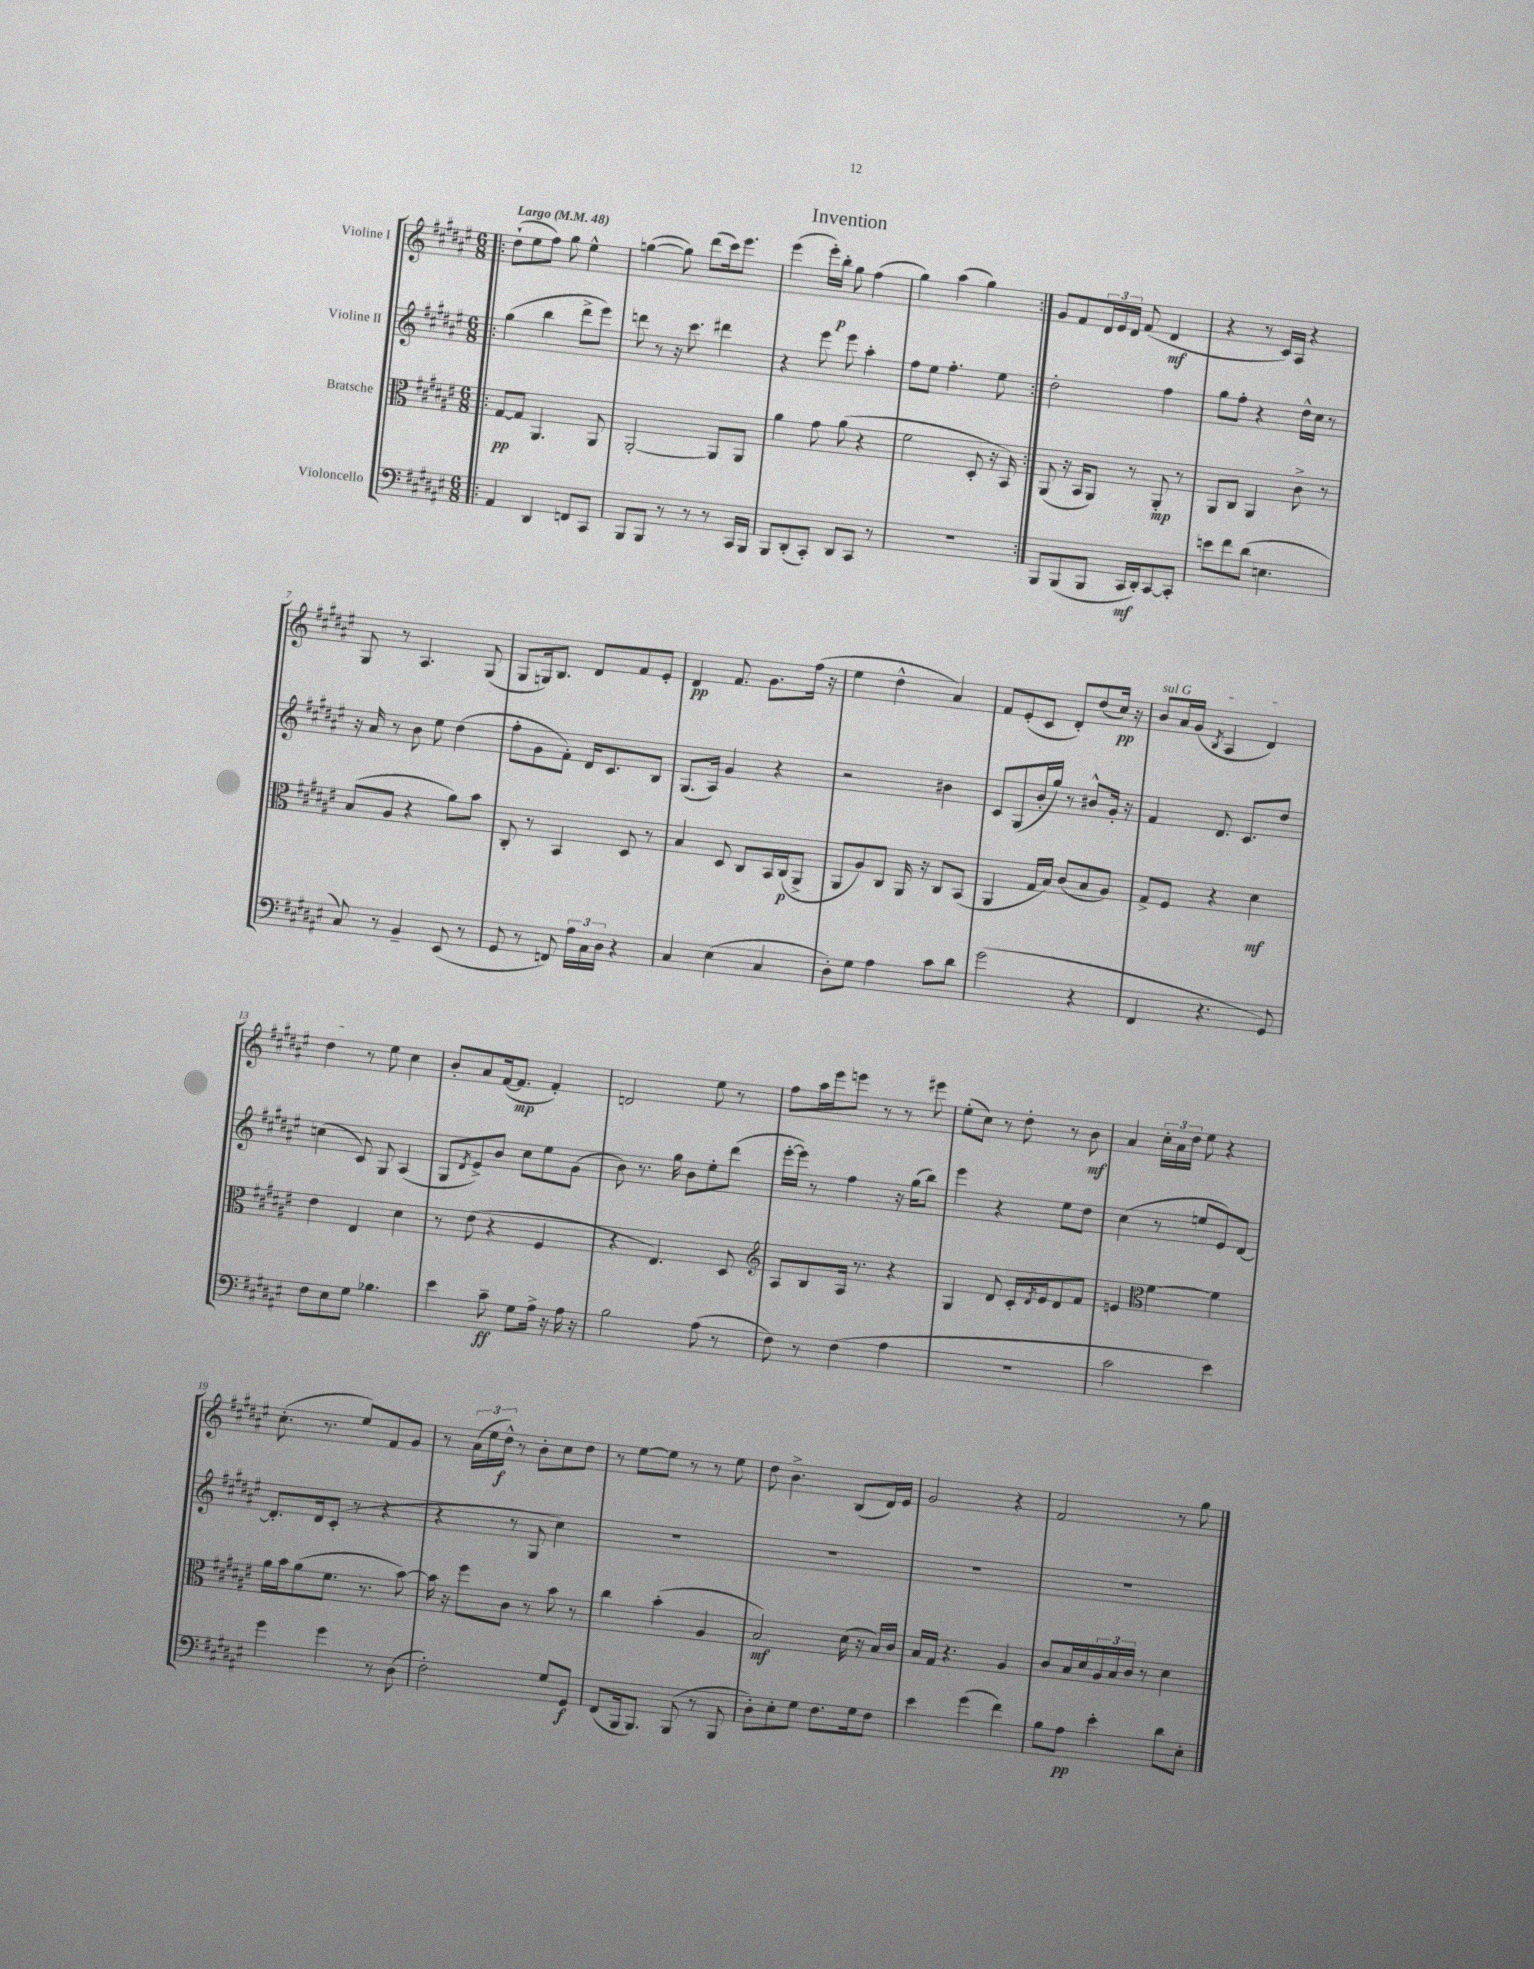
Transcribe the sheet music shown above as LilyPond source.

\header { title = "Invention" }
<<
\new StaffGroup <<
\new Staff = "s0" \with { instrumentName = "Violine I" } {
    \clef treble \key fis \major \numericTimeSignature \time 6/8 \tempo "Largo" 4 = 48
    \repeat volta 2 { \bar ".|:" dis''8-!( eis''8 fis''8) gis''8 eis''4-^ |
    g''4~( g''8) dis'''8( cis'''16) eis'''8. |
    eis'''4( eis'''16-.) b''16-.\p gis''8 fis''4( |
    gis''4) ais''4( gis''4) | }
    gis'8 fis'8 \tuplet 3/2 { dis'16 eis'16 dis'16 } fis'8( dis'4\mf |
    r4 r8 cis'16) ais16 r4 |
    gis8 r8 ais4. gis8( |
    gis8 g16) b8. dis'8 fis'8 eis'8-. |
    dis'4\pp fis'8. gis'8. fis''16( r16 |
    eis''4 dis''4-^ ais'4) |
    fis'8 eis'8-.( cis'8 dis'8-.) dis''8( cis''16\pp) r16 |
    \once \override TextSpanner.bound-details.left.text = \markup { \italic "sul G" } b'8\startTextSpan ais'16 gis'16( \acciaccatura { b8 } ais4 dis'4) |
    dis''4\stopTextSpan r8 eis''8 cis''4 |
    b'8-. ais'8 fis'16~( fis'8.\mp fis'4-.) |
    d'2 eis''8 r8 |
    fis''8 ais''16 eis'''16 e'''8 r8 r8 eis'''8 |
    eis''8-.( cis''8) r8 dis''8-. r8 b'8\mf |
    ais'4 \tuplet 3/2 { cis''16-. ais'16 dis''16 } eis''8 r4 |
    cis''8.-.( r8. eis''8) fis'8 gis'8 |
    r8 \tuplet 3/2 { ais'16( eis''16 dis''16-^\f) } r8 b'8-. cis''8 dis''8 |
    r8 eis''8~ eis''8 r8 r8 eis''8 |
    dis''8 b'4.-> b8( dis'16) eis'16 |
    gis'2 r4 |
    fis'2 r8 gis''8 \bar "|." |
}
\new Staff = "s1" \with { instrumentName = "Violine II" } {
    \clef treble \key fis \major \numericTimeSignature \time 6/8
    \repeat volta 2 { \bar ".|:" gis''4( b''4 dis'''8-> eis'''8) |
    d'''8 r8 r16 cis'''8. dis'''4 |
    r4 eis'''8 eis'''8 ais''4-. |
    fis''8 eis''8 fis''4.-. eis''8 | }
    dis''2-. fis''4 |
    gis''8 fis''8-. r4 dis''16-^ cis''16 r8 |
    r16 ais'16 r8 b'8 eis''8 dis''4( |
    fis''8-. gis'8 fis'8-.) dis'16 cis'8. b8 |
    gis8.( ais16) gis'4 r4 |
    r2 bis'4 |
    cis'8 gis8( b'16-. gis''16) r8 bis'8-^ gis'16-. r16 |
    fis'4 dis'8. cis'8. dis''8 |
    c''4( cis'8) gis8 ais4( |
    gis8 \acciaccatura { dis'8 } eis'8->) b'8 cis''8 eis''8 gis'8( |
    b'8) r8. gis''16 b'8 eis''8-. dis'''8( |
    eis'''16~-. eis'''16) r8 fis''4 r16 gis''16( b''8) |
    eis'''4 r4 eis''8 dis''8 |
    cis''4( r8 e''8 eis'8) dis'8~ |
    dis'8.-. dis'16 cis'8-.( r8 r4 |
    r4 r8 gis8 cis''4) |
    R2. |
    R2. |
    R2. |
    R2. \bar "|." |
}
\new Staff = "s2" \with { instrumentName = "Bratsche" } {
    \clef alto \key fis \major \numericTimeSignature \time 6/8
    \repeat volta 2 { \bar ".|:" gis8~\pp gis8 ais,4. ais,8 |
    ais,2~-. ais,8 ais,8 |
    ais'4 gis'8 ais'8( r4 |
    fis'2 dis8-. r16 b,16) | }
    ais,8( r16 b,16 ais,8) r8 ais,8-.\mp r8 |
    ais,8 cis8 ais,4 cis'8-> r8 |
    b8( ais8 r4 ais'8) b'8 |
    cis8-. r8 b,4 dis8 r8 |
    b4 dis8 cis8 b,16 cis16\p( ais,8-> |
    ais,8 ais8) cis8 ais,16 r16 cis8 b,8( |
    ais,4 gis16 b16) cis'8( b8 ais8) |
    gis8-> fis8 r4 dis'4\mf |
    eis'4 eis4 dis'4 |
    r8 eis'8( r4 fis4 |
    r4 eis4.) dis8 |
    \clef treble ais8 b8 ais16 r8. r4 |
    gis4 dis'8 cis'16-. \acciaccatura { dis'8 } eis'16 dis'8 fis'8 |
    e'4 \clef alto fis'4~ fis'4 |
    ais'16 b'16 ais'8( fis'8. r8. b'8~) |
    b'16 r16 fis''8 cis'8 r8 b'8 r8 |
    cis''4 b'4-.( ais4 |
    b2\mf) dis'16( r16 b16) cis'16 |
    b16 gis16 r4. ais4 |
    cis'8 b16 dis'16 \tuplet 3/2 { ais16 b16 cis'16 } r8 dis'4 \bar "|." |
}
\new Staff = "s3" \with { instrumentName = "Violoncello" } {
    \clef bass \key fis \major \numericTimeSignature \time 6/8
    \repeat volta 2 { \bar ".|:" ais,4 dis,4 f,8 cis,8 |
    b,,8 b,,8 r8 r8 r8 cis,16 b,,16 |
    b,,8 dis,8-.( cis,8-.) dis,8 cis,8 r8 |
    R2. | }
    b,,8 b,,8( b,,8 cis,16\mf dis,16-.) cis,8~ cis,8-. |
    e'8 fis'8 dis'8( e4. |
    cis8) r8 b,4-- eis,8( r8 |
    gis,8 r8 f,8) \tuplet 3/2 { ais16 cis16 dis16 } r4 |
    cis4 eis4( cis4 |
    dis8-.) gis8 ais4 cis'8 dis'8 |
    gis'2( r4 |
    fis,4 r4. gis,8) |
    fis8 eis8 gis8 bes4. |
    eis'4 cis'8--\ff gis8 ais16-> r16 ais16 r16 |
    b2 ais8( r8 |
    fis8) r8 fis4( ais4 |
    R2. |
    cis'2 eis'4) |
    gis'4 gis'4 r8 dis8( |
    fis2-.) gis8 gis,8\f |
    fis,8( b,,16 b,,8.) b,,8( r8 b,,8 |
    dis8-.) eis8-. gis8 fis8. gis16 fis8 |
    eis'4 gis'4( fis'4) |
    b8 ais8\pp eis'4-. dis'8 eis8-. \bar "|." |
}
>>
>>
